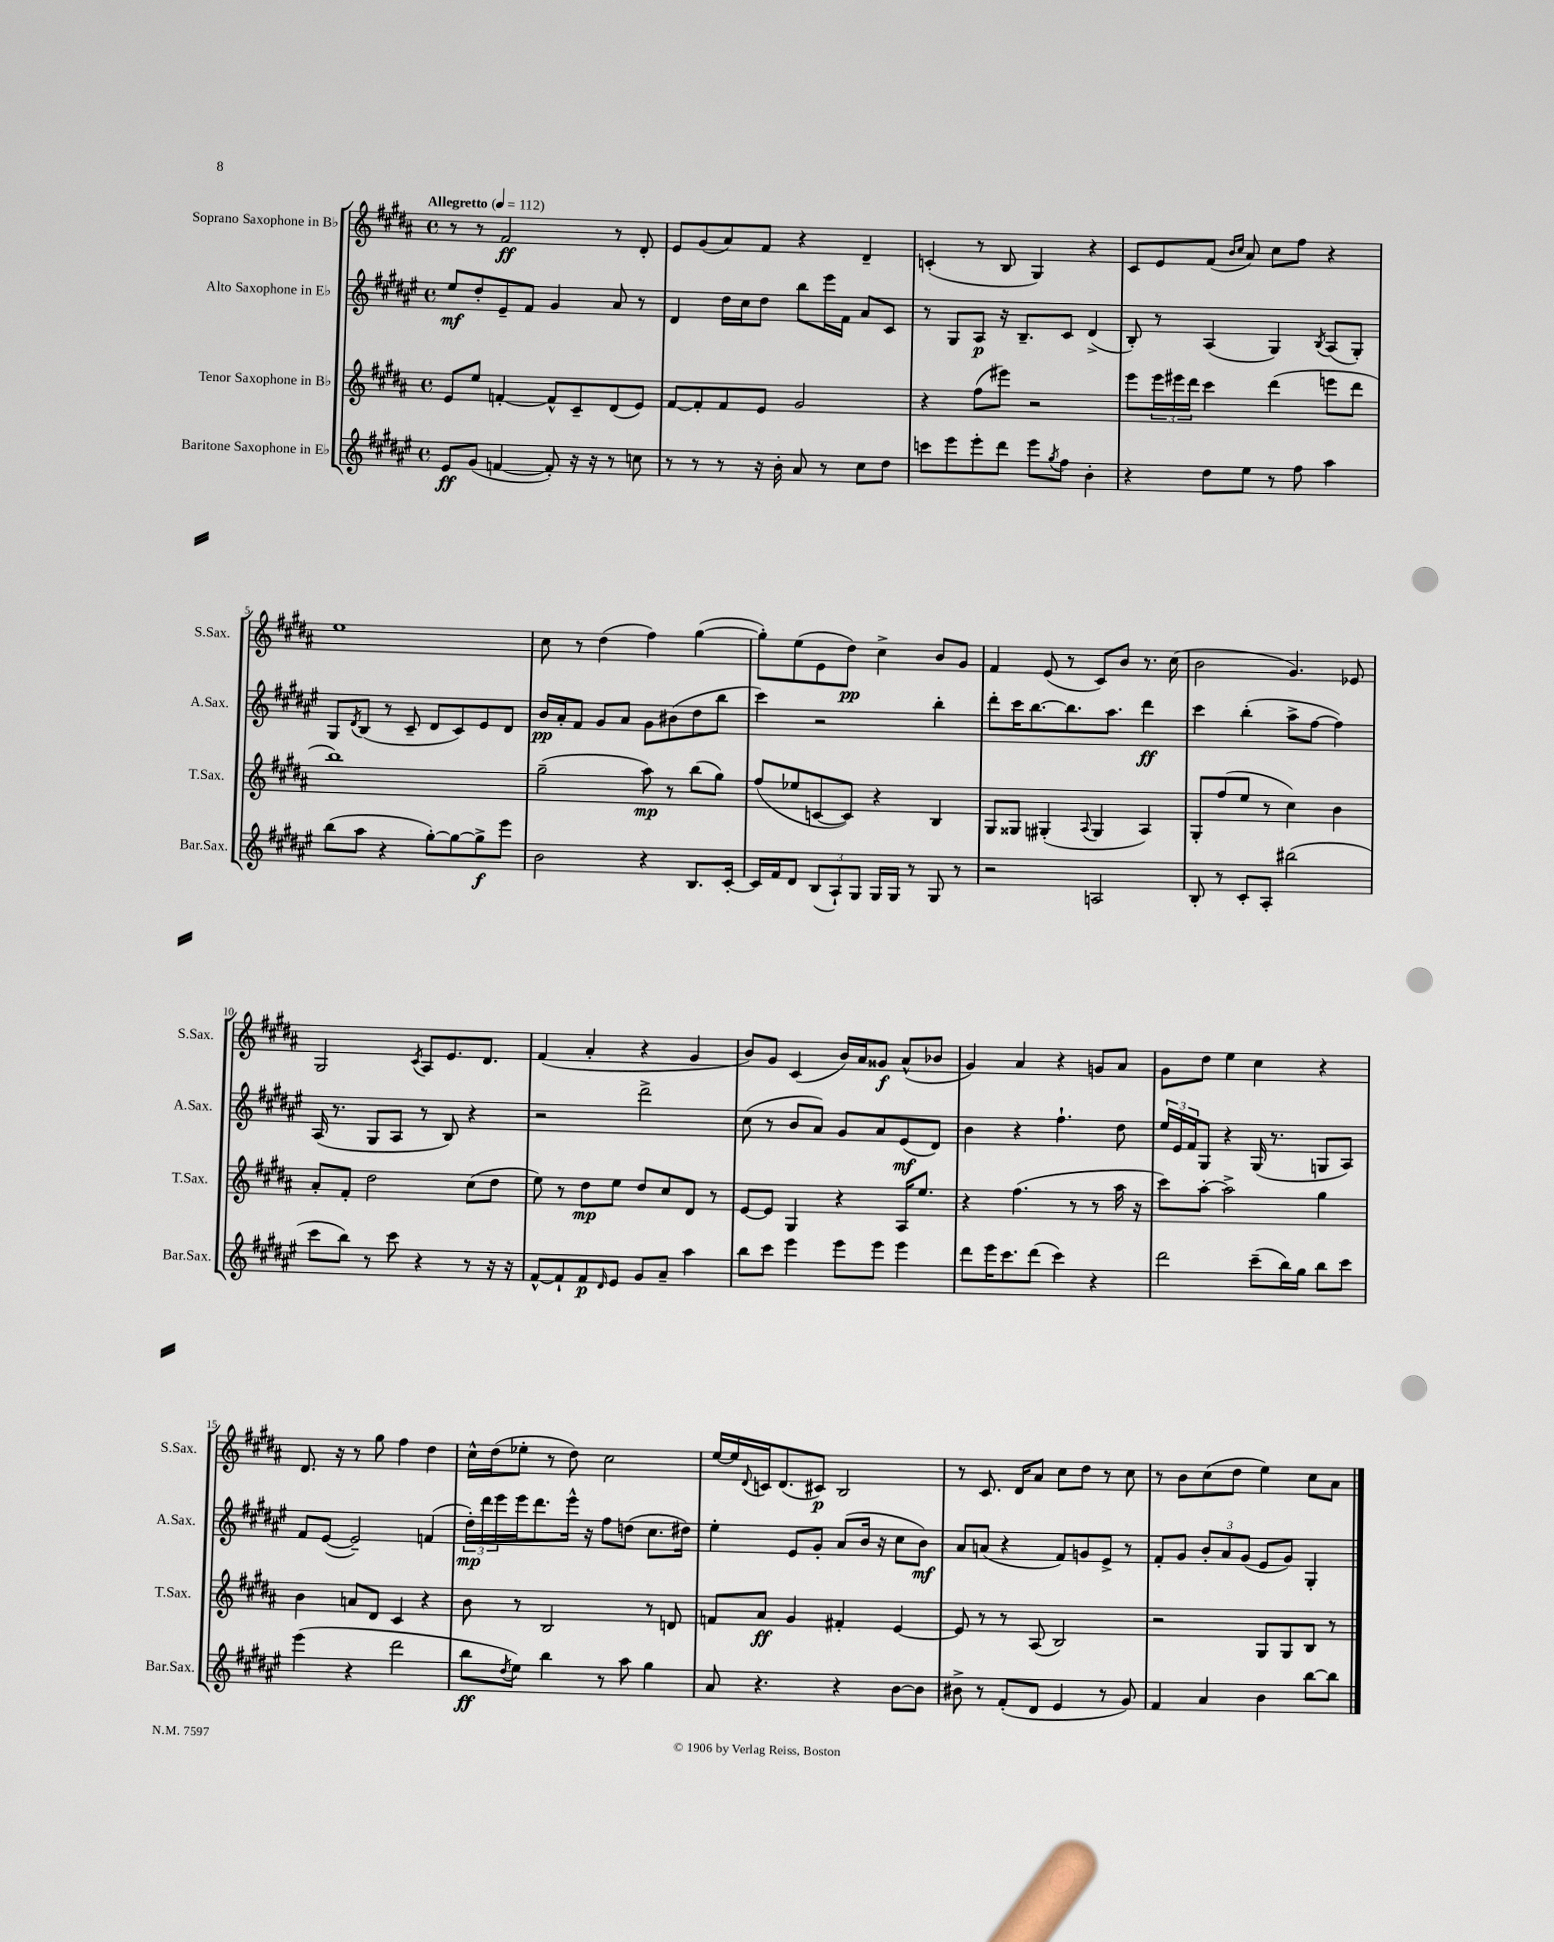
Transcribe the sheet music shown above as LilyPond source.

<<
\new StaffGroup <<
\new Staff = "s0" \with { instrumentName = "Soprano Saxophone in Bb" shortInstrumentName = "S.Sax." } {
    \clef treble \key b \major \defaultTimeSignature \time 4/4 \tempo "Allegretto" 4 = 112
    r8 r8 fis'2\ff r8 dis'8-. |
    e'8 gis'8( ais'8) fis'8 r4 dis'4-- |
    c'4-.( r8 b8 gis4) r4 |
    cis'8 e'8 fis'8( \grace { b'16 cis''16 } ais'8) cis''8 fis''8 r4 |
    e''1 |
    cis''8 r8 dis''4( fis''4) gis''4~( |
    gis''8-.) e''8( e'8 dis''8\pp) cis''4-> b'8 gis'8 |
    fis'4 e'8( r8 cis'8) b'8 r8. cis''16( |
    b'2 gis'4.) ees'8 |
    gis2 \acciaccatura { cis'8 } ais8 e'8. dis'8. |
    fis'4( ais'4-. r4 gis'4 |
    b'8) gis'8 cis'4( b'16) ais'16 gisis'8\f ais'8-^( bes'8 |
    gis'4) ais'4 r4 g'8 ais'8 |
    gis'8 dis''8 e''4 cis''4 r4 |
    dis'8. r16 r8 gis''8 fis''4 dis''4 |
    cis''16-^ dis''16( ees''8-. r8 dis''8) cis''2 |
    e''16~ e''16 \appoggiatura { dis'8 } c'16 dis'8.( cis'8\p) b2 |
    r8 cis'8. dis'16 ais'8 cis''8 dis''8 r8 cis''8 |
    r8 b'8 cis''8( dis''8 e''4) cis''8 ais'8 \bar "|." |
}
\new Staff = "s1" \with { instrumentName = "Alto Saxophone in Eb" shortInstrumentName = "A.Sax." } {
    \clef treble \key fis \major \defaultTimeSignature \time 4/4
    eis''8\mf dis''8-. eis'8-- fis'8 gis'4 ais'8 r8 |
    dis'4 dis''16 cis''16 dis''8 b''8 eis'''16 fis'16 ais'8 cis'8 |
    r8 gis8 ais8\p r16 b8.-- cis'8 dis'4->( |
    b8-.) r8 ais4( gis4) \acciaccatura { b8 } ais8( gis8-.) |
    gis8 \acciaccatura { dis'8 } b8( r8 cis'8-- dis'8 cis'8) eis'8 dis'8 |
    b'16\pp ais'16-. fis'8 gis'8 ais'8 gis'8 bis'8( dis''8 b''8 |
    cis'''4) r2 b''4-. |
    dis'''8-. cis'''16 b''8.~ b''8. ais''8. dis'''4\ff |
    cis'''4 b''4-.( ais''8-> fis''8~ fis''4) |
    ais16( r8. gis8 ais8 r8 b8) r4 |
    r2 dis'''2-> |
    cis''8( r8 b'8 ais'8) gis'8 ais'8 eis'8\mf( dis'8) |
    b'4 r4 fis''4.-! dis''8 |
    \tuplet 3/2 { eis''16 eis'16 fis'16 } gis8 r4 gis16( r8. g8 ais8) |
    fis'8 eis'8~( eis'2--) f'4( |
    \tuplet 3/2 { dis''16-.\mp) dis'''16 eis'''16 } eis'''16 dis'''8. eis'''16-^ r16 fis''8 d''8( cis''8. dis''16) |
    eis''4-. eis'8 gis'8-. ais'8( b'16 r16 cis''8 b'8\mf) |
    ais'8 a'8( r4 fis'8) g'8 eis'8-> r8 |
    fis'8-. gis'8 \tuplet 3/2 { b'8-. ais'8 gis'8( } eis'8 gis'8) gis4-. \bar "|." |
}
\new Staff = "s2" \with { instrumentName = "Tenor Saxophone in Bb" shortInstrumentName = "T.Sax." } {
    \clef treble \key b \major \defaultTimeSignature \time 4/4
    e'8 e''8 f'4~-. f'8-^ cis'8-- dis'8( e'8) |
    fis'8~ fis'8-. fis'8 e'8 gis'2 |
    r4 fis''8( eis'''8) r2 |
    e'''8 \tuplet 3/2 { e'''16 eis'''16 dis'''16 } cis'''4 dis'''4( e'''8 dis'''8 |
    b''1) |
    gis''2--( ais''8\mp) r8 b''8( gis''8) |
    fis''8( ees''8 c'8~ c'8) r4 b4 |
    gis8 gisis8 gis4-.( \appoggiatura { ais8 } gis4 ais4) |
    gis8-. fis''8( e''8 r8 cis''4) b'4 |
    ais'8-. fis'8-. dis''2 cis''8( dis''8 |
    e''8) r8 dis''8\mp e''8 dis''8 cis''8 dis'8 r8 |
    e'8~ e'8 gis4 r4 ais16 e''8. |
    r4 fis''4.( r8 r8 ais''16 r16 |
    cis'''8) ais''8~-. ais''2-> gis''4 |
    b'4 a'8 dis'8 cis'4 r4 |
    b'8 r8 b2 r8 d'8 |
    f'8 ais'8\ff gis'4 fis'4-. e'4~ |
    e'8 r8 r8 ais8( b2) |
    r2 gis8 gis8 b8 r8 \bar "|." |
}
\new Staff = "s3" \with { instrumentName = "Baritone Saxophone in Eb" shortInstrumentName = "Bar.Sax." } {
    \clef treble \key fis \major \defaultTimeSignature \time 4/4
    eis'8\ff gis'8( f'4~ f'8-.) r16 r16 r8 c''8 |
    r8 r8 r8 r16 b'16-. ais'8 r8 cis''8 dis''8 |
    c'''8 eis'''8 eis'''8-. dis'''8 eis'''8 \acciaccatura { gis''8 } fis''8 b'4-. |
    r4 dis''8 eis''8 r8 fis''8 ais''4 |
    b''8( ais''8 r4 gis''8~-.) gis''8~ gis''8->\f eis'''8 |
    b'2 r4 b8. cis'16~-. |
    cis'16 fis'16 dis'8 \tuplet 3/2 { b8( ais8-!) gis8 } gis16 gis16 r8 gis8 r8 |
    r2 a2 |
    b8-. r8 cis'8-. ais8-. bis''2( |
    cis'''8 b''8) r8 cis'''8 r4 r8 r16 r16 |
    fis'8~-^ fis'8-! fis'8\p \grace { dis'16 } eis'8 gis'8 ais'8-- ais''4 |
    b''8 cis'''8 eis'''4 eis'''8 eis'''8 eis'''4 |
    dis'''8 eis'''16 cis'''8. dis'''8( cis'''4) r4 |
    dis'''2 cis'''8--( b''16) gis''16 b''8 cis'''8 |
    eis'''4( r4 dis'''2 |
    b''8\ff \acciaccatura { dis''8 } eis''8) b''4 r8 ais''8 gis''4 |
    ais'8 r4. r4 b'8~ b'8 |
    bis'8-> r8 fis'8-.( dis'8 eis'4 r8 gis'8) |
    fis'4 ais'4 b'4 b''8~ b''8 \bar "|." |
}
>>
>>
